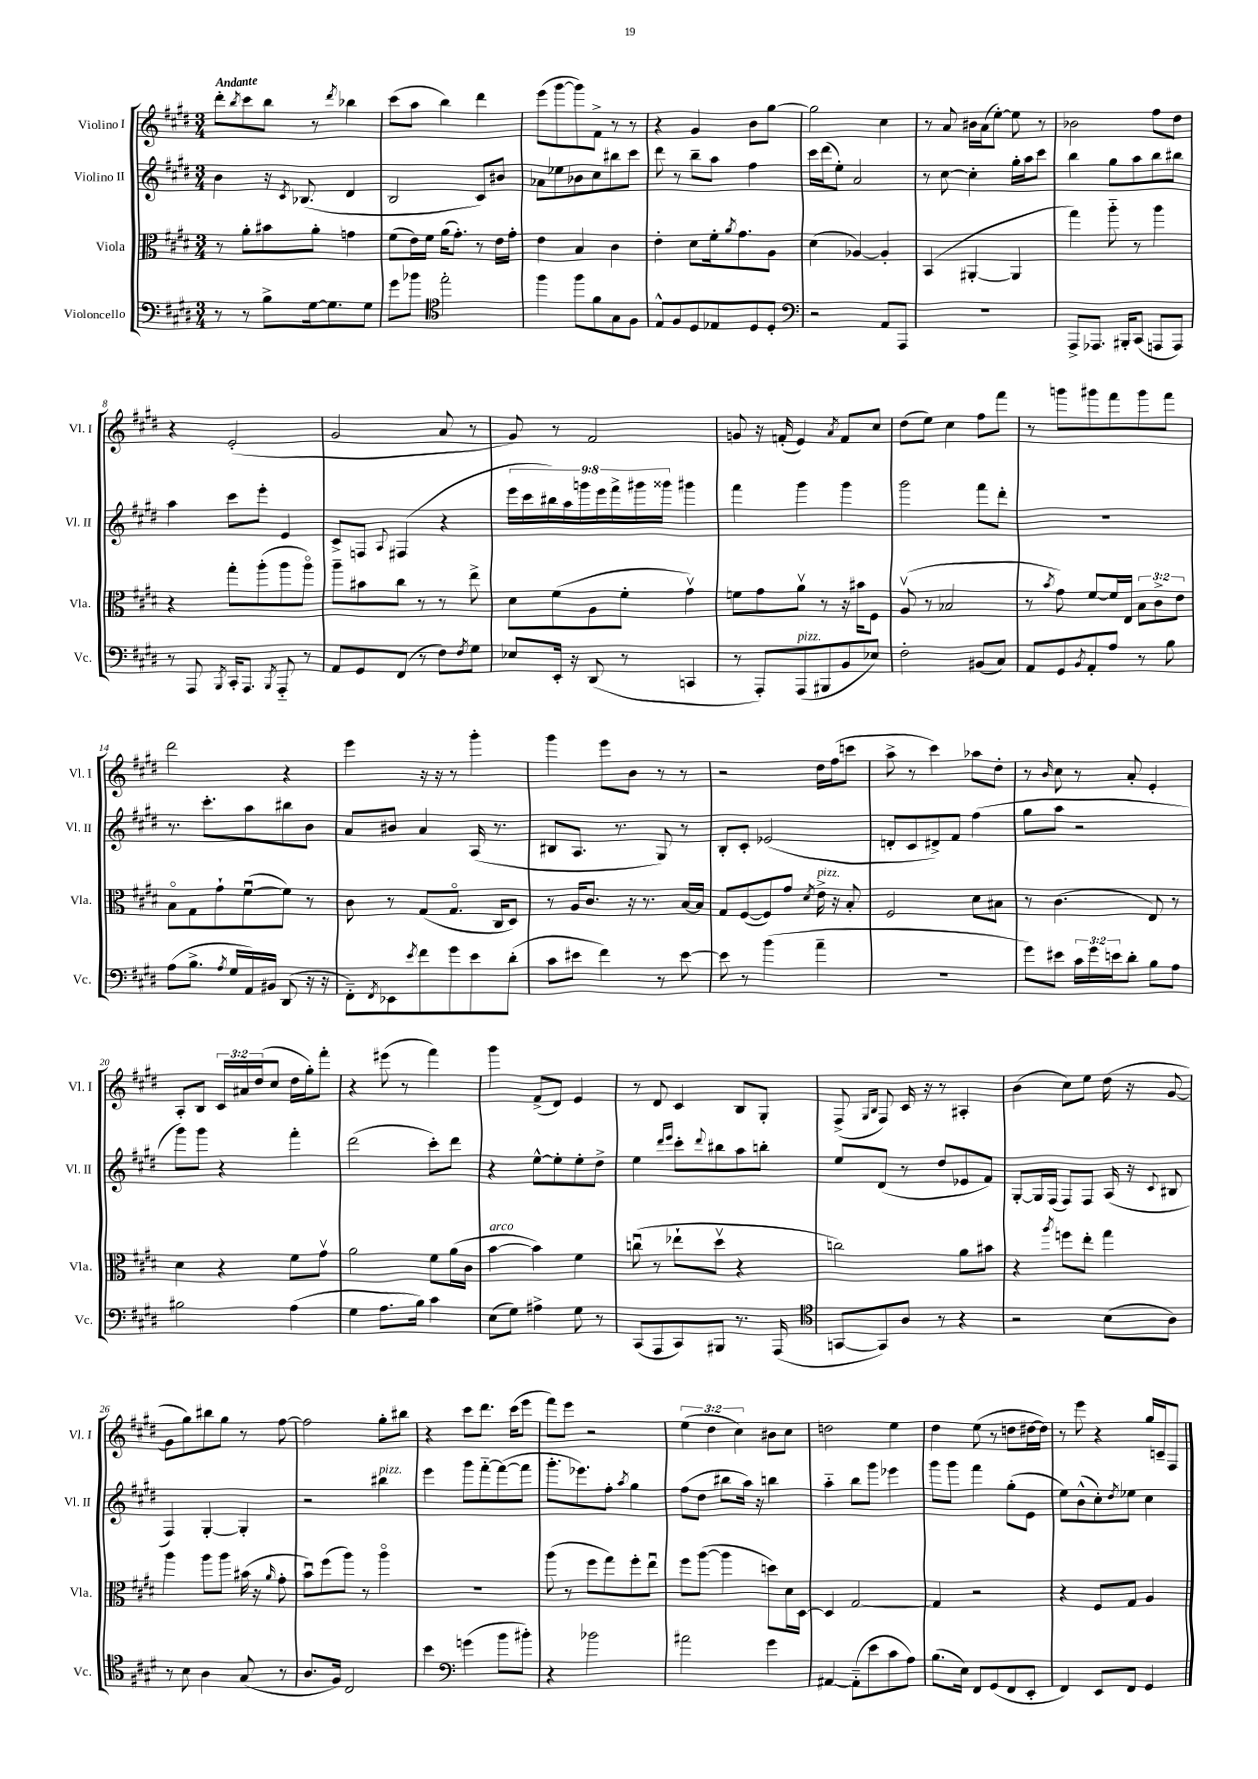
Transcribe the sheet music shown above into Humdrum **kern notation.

**kern	**kern	**kern	**kern
*staff4	*staff3	*staff2	*staff1
*clefF4	*clefC3	*clefG2	*clefG2
*k[f#c#g#d#]	*k[f#c#g#d#]	*k[f#c#g#d#]	*k[f#c#g#d#]
*M3/4	*M3/4	*M3/4	*M3/4
8r	8r	4b	8ddd#'
.	.	.	8qbb
8r	8a'	.	8ccc#
8B^	8b#	16r	8bb
.	.	8qc#	.
.	.	(8.B-	.
[16G#	8a'	.	8r
8.G#]	.	.	.
.	.	.	8qddd#
.	4g	4d#	4bb-
8G#	.	.	.
=	=	=	=
8g#	(8f#	2B	(8ccc#
8b-	16e)	.	8aa
.	16f#	.	.
*clefC4	*	*	*
2ee'	(16a	.	4bb)
.	8.g#')	.	.
.	8r	8c#)	4ddd#
.	16e	8b#	.
.	16g#'	.	.
=	=	=	=
4ff#	4e	8a-	(8eee
.	.	8ee-	[8ggg#
8ff#	4B	8b-	8ggg#])
8f#	.	8cc#	8f#^
8G#	4c#	8bb#	8r
8F#	.	8ccc#	8r
=	=	=	=
8E^^	4e'	8ddd#	4r
8F#	.	8r	.
8D#	8d#	8bb~	4g#
8E-	16f#'	8aa	.
.	8qa	.	.
.	8.g#	.	.
8D#	.	4ff#	8b
8D#'	8A	.	[8gg#
=	=	=	=
*clefF4	*	*	*
2r	(4d#	16ccc#	2gg#]
.	.	(16ddd#	.
.	.	8ee')	.
.	[4A-)	2a	.
8AA	4A-']	.	4cc#
8AAA	.	.	.
=	=	=	=
2.r	(4BB	8r	8r
.	.	[8cc#	8a
.	[4AA#'	4cc#']	16b#
.	.	.	(16a
.	.	.	[8ee')
.	4AA#]	16gg#'	8ee]
.	.	16aa	.
.	.	8ccc#	8r
=	=	=	=
8AAA^	4gg#)	4bb	2b-
8.AAA-	.	.	.
.	8aa'~	8gg#	.
16BBB#'	.	.	.
(8CC#	8r	8aa	.
8AAA	4aa	8bb	8ff#
8AAA)	.	8bb#	8dd#
=	=	=	=
8r	4r	4aa	4r
8AAA	.	.	.
8qBBB	.	.	.
16CC#'	8gg#'	8ccc#	(2e'
8.AAA	.	.	.
.	(8aa'	8eee'	.
8qBBB	.	.	.
8AAA'~	8aa	4e	.
8r	8aao)	.	.
=	=	=	=
8AA	8aa~	8c#^	2g#
8GG#	8b#	8F	.
.	.	8qqA	.
(8FF#	8cc#	(4F#	.
8r	8r	.	.
8F#)	8r	4r	8a
8qF#	.	.	.
8G#	8ee^	.	8r
=	=	=	=
8E-	8d#	18eee	8g#)
.	.	18ccc#	.
.	.	18bb#)	.
16EE'	(8f#	.	8r
.	.	18aa	.
16r	.	.	.
.	.	18ggg	.
(8DD#	8A	.	2f#
.	.	18eee	.
.	.	18fff#^	.
8r	8f#'	.	.
.	.	18ggg#	.
.	.	18ggg##	.
4CC	4g#v)	4ggg#	.
=	=	=	=
8r	8f	4fff#	8g
8AAA')	8g#	.	16r
.	.	.	(16f'
(8AAA	8av	4ggg#	4e)
8BBB#	8r	.	.
.	.	.	8qa
8BB	16r	4ggg#	8f
.	16b#	.	.
8E-)	8F#	.	8cc#
=	=	=	=
2F#'	(8Av	2ggg#	(8dd#
.	8r	.	8ee)
.	2B-	.	4cc#
(8BB#	.	8fff#	8ff#
8C#)	.	8ddd#'	8fff#
=	=	=	=
8AA	8r	2.r	8r
.	8qb	.	.
8GG#	8g#)	.	8ggg
8qBB	.	.	.
8AA'	[8f#	.	8ggg#
8A	16f#]	.	8fff#
.	16E	.	.
8r	12B	.	8ggg#
.	12c#^	.	.
8B	.	.	8fff#
.	12e	.	.
=	=	=	=
(8A	8Bo	8.r	2ddd#
8.B^	8G#	.	.
.	.	8.ccc#'	.
.	8g#`	.	.
8qA	.	.	.
16G#	.	.	.
16AA)	([8f#u	8aa	.
16BB#	.	.	.
(8DD#	8f#])	8bb#	4r
16r	8r	8b	.
16r	.	.	.
=	=	=	=
8FF#'~)	8c#	8a	4eee
8qFF#	.	.	.
8EE-	8r	8b#	.
8qe	.	.	.
8f#	(8G#	4a	16r
.	.	.	16r
8g#	8.G#o	.	8r
8e	.	(16A	4ggg#'
.	16C#	8.r	.
(8d#'	8D#)	.	.
=	=	=	=
8c#	8r	8B#	4ggg#
8e#	16A	8.A	.
.	8.c#	.	.
4f#)	.	.	8eee
.	.	8.r	.
.	16r	.	8b
.	8.r	.	.
8r	.	8G#)	8r
[8e#	[16B	8r	8r
.	16B]	.	.
=	=	=	=
8e#]	8G#	8B'	2r
8r	([8F#	8c#'	.
(4b	8F#])	(2e-	.
.	8g#	.	.
.	8qd#	.	.
4a~	16e^	.	16dd#
.	16r	.	(16ff#
.	8B'	.	8ccc
=	=	=	=
2.r	2F#	8d'	8aa^
.	.	8c#	8r
.	.	8d#^)	4ccc#)
.	.	8f#	.
.	8d#	(4ff#	8aa-
.	8B#	.	8dd#'
=	=	=	=
8g#)	8r	8gg#	8r
.	.	.	16qqb
8e#	(4.c#	8aa	8cc#
24c#	.	2r	8r
24g#	.	.	.
24e	.	.	.
8d#'	.	.	8a'
8B	8E)	.	4e'
8A	8r	.	.
=	=	=	=
2B#	4d#	8ggg#)	8A'
.	.	8ggg#	8B
.	4r	4r	24c#
.	.	.	24a#
.	.	.	(24dd#
.	.	.	8cc#
(4A	8f#	4fff#'	16dd#
.	.	.	16gg#')
.	8g#v	.	8fff#'
=	=	=	=
4G#	2a	(2ddd#	4r
8.A	.	.	(8eee#
.	.	.	8r
16B)	.	.	.
4c#	8f#	8ccc#')	4fff#)
.	(16a	8ddd#	.
.	16c#	.	.
=	=	=	=
(8E	[4b	4r	4ggg#
8G#)	.	.	.
4A#^	4b])	[8ee^^	(8f#^
.	.	8ee']	8d#)
8G#	4f#	8ee'	4e
8r	.	8dd#^	.
=	=	=	=
(8CC#	(8ccu	4ee	8r
8AAA	8r	.	8d#
.	.	16qqddd#	.
.	.	16qqeee	.
8CC#)	8ee-`	8ccc#'	4c#
.	.	8qqddd#	.
8BBB#	8dd#v	8bb#	.
8.r	4r	8aa	8B
.	.	8bb'	8G#'
(16AAA	.	.	.
=	=	=	=
*clefC4	*	*	*
[8GG	2cc)	8ee	(8F#^
.	.	.	16qqG#
.	.	.	16qqB
8GG])	.	(8d#	8F#)
8A	.	8r	16c#
.	.	.	16r
8r	.	8dd#	8r
4r	8a	8e-	4A#'
.	8b#	8f#)	.
=	=	=	=
2r	4r	[8G#'	(4b
.	.	16G#]	.
.	.	(16F#	.
.	8qaa	.	.
.	8ff	8F#)	8cc#)
.	8ee'	8F#	8ee
(8B	4gg#	(16A	(16dd#
.	.	16r	16r
.	.	8qqc#	.
8A)	.	8B#	[8g#
=	=	=	=
8r	4aa	4F#)	8g#]
8B	.	.	8gg#)
4A	8aa	[4G#'	8bb#
.	8aa	.	8gg#
(8G#	(16b#	4G#']	8r
.	16r	.	.
.	16qqa	.	.
8r	8g#'	.	[8ff#
=	=	=	=
8.A	8bu)	2r	2ff#]
.	(8ff#	.	.
16F#)	.	.	.
2C#	8aa)	.	.
.	8r	.	.
.	4aao	4bb#	8gg#'
.	.	.	8bb#
=	=	=	=
4b	2.r	4eee	4r
*clefF4	*	*	*
(4g	.	8ggg#	8ccc#
.	.	[8fff#'~	8.ddd#
8b	.	(8fff#_	.
.	.	.	(16ccc#
8b#')	.	8fff#]	8eee
=	=	=	=
4r	(8aa	8.ggg#'	8fff#)
.	8r	.	8eee
.	.	8.eee-)	.
2b-	8ff#	.	2r
.	8gg#)	8ff#'	.
.	.	8qaa	.
.	8ff#'	4gg#	.
.	8eeu	.	.
=	=	=	=
2a#	8ff#	(8ff#	(6ee
.	([8aa	8dd#	.
.	.	.	6dd#
.	4aa]	8bb#	.
.	.	.	6cc#)
.	.	16aa)	.
.	.	16r	.
4g#	8dd)	4bb	8b#
.	16d#	.	8cc#
.	[16D#	.	.
=	=	=	=
[4AA#	4D#]	4aa'~	2dd
(8AA#'~]	[2G#	8bb	.
8e	.	8ggg#	.
8c#	.	4eee-	4ee
8A)	.	.	.
=	=	=	=
(8.B	4G#]	8ggg#	4dd#
.	.	8ggg#	.
16E)	.	.	.
8FF#	2r	4fff#	(8ee
(8GG#	.	.	8r
8FF#	.	(8gg#'	8dd
8EE'	.	8e	[16dd#
.	.	.	16dd#])
=	=	=	=
4FF#)	4r	8ee)	8r
.	.	(8b^^	8eee
8EE	8F#	8cc#')	4r
.	.	8qdd#	.
8FF#	8G#	8ee-	.
4GG#	4A	4cc#	16gg#
.	.	.	16c~
.	.	.	8F#
==	==	==	==
*-	*-	*-	*-
